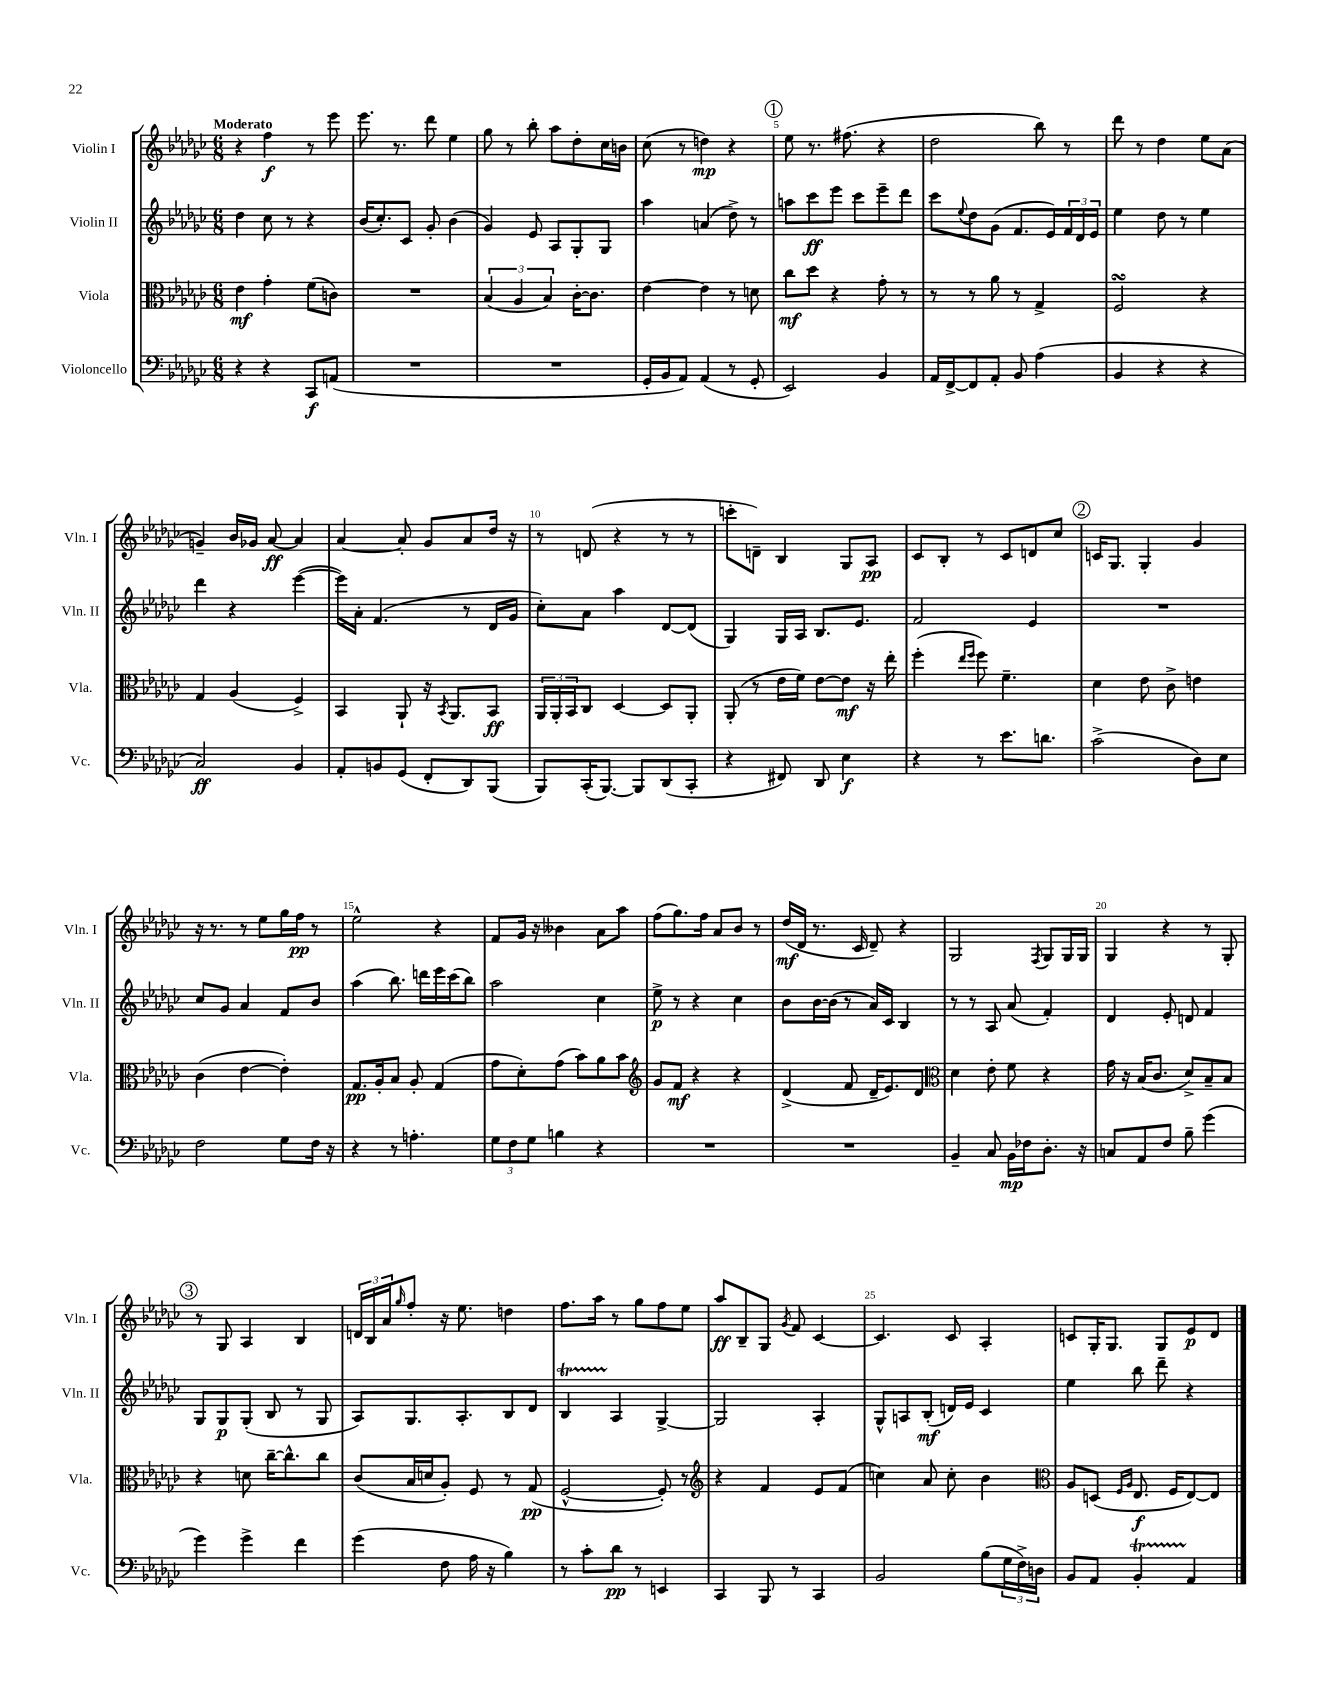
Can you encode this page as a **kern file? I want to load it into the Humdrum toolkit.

**kern	**kern	**kern	**kern
*staff4	*staff3	*staff2	*staff1
*clefF4	*clefC3	*clefG2	*clefG2
*k[b-e-a-d-g-c-]	*k[b-e-a-d-g-c-]	*k[b-e-a-d-g-c-]	*k[b-e-a-d-g-c-]
*M6/8	*M6/8	*M6/8	*M6/8
4r	4e-\	4dd-\	4r
4r	4g-'\	8cc-\	4ff\
.	.	8r	.
8CC-/L	(8f\L	4r	8r
(8AA/J	8c\J)	.	8eee-\
=	=	=	=
2.r	2.r	(16b-/LK	8.eee-\
.	.	8.cc-'/)	.
.	.	.	8.r
.	.	8c-/J	.
.	.	8g-'/	8ddd-\
.	.	(4b-\	4ee-\
=	=	=	=
2.r	(6B-/	4g-/)	8gg-\
.	.	.	8r
.	6A-/	.	.
.	.	8e-/	8bb-'\
.	6B-/)	.	.
.	.	8A-/L	8aa-\L
.	[16c-'\LK	8G-'/	8dd-'\
.	8.c-\]J	.	.
.	.	8G-/J	16cc-\L
.	.	.	16b\JJ
=	=	=	=
16GG-'/LL	[4e-\	4aa-\	(8cc-\
16BB-/J	.	.	.
8AA-/J)	.	.	8r
(4AA-/	4e-\]	(4a/	4dd\)
8r	8r	8dd-^\)	4r
8GG-'/	8d\	8r	.
=	=	=	=
2EE-/)	8cc-\L	8aa\L	8ee-\
.	8dd-\J	8ccc-\	8.r
.	4r	8eee-\J	.
.	.	.	(8.ff#\
.	.	8ccc-\L	.
4BB-/	8g-'\	8eee-~\	4r
.	8r	8ddd-\J	.
=	=	=	=
16AA-/LL	8r	8ccc-\L	2dd-\
[16FF^/J	.	.	.
.	.	8qqee-/	.
8FF/]	8r	8dd-\	.
8AA-'/J	8a-\	(8g-\J	.
8BB-/	8r	8.f/L	.
(4A-\	4G-^/	.	8bb-\)
.	.	16e-/L)	.
.	.	24f/	8r
.	.	24d-/	.
.	.	24e-/JJ	.
=	=	=	=
4BB-/	2F/	4ee-\	8ddd-\
.	.	.	8r
4r	.	8dd-\	4dd-\
.	.	8r	.
4r	4r	4ee-\	8ee-\L
.	.	.	(8a-\J
=	=	=	=
2C-/)	4G-/	4ddd-\	4g~/)
.	(4A-/	4r	16b-/LL
.	.	.	16g-/JJ
.	.	.	[8a-/
4BB-/	4F^/)	([4eee-\	4a-/]
=	=	=	=
8AA-'/L	4BB-/	16eee-\]LL)	[4a-/
.	.	16a-'\JJ	.
8BB/	.	(4.f/	.
(8GG-/J	8AA-`/	.	8a-'/]
8FF'/L	16r	.	8g-/L
.	8qBB-/	.	.
.	8.AA-/L	.	.
8DD-/)	.	8r	8a-/
(8BBB-/J	8BB-/J	16d-/LL	16dd-/Jk
.	.	16g-/JJ	16r
=	=	=	=
8BBB-/L)	24AA-/LL	8cc-'\L)	8r
.	24AA-'/	.	.
.	24BB-/J	.	.
(16CC-'/K	8C-/J	8a-\J	(8d/
[8.BBB-/J)	.	.	.
.	[4D-/	4aa-\	4r
8BBB-/]L	.	.	.
(8DD-/	8D-/]L	[8d-/L	8r
8CC-'/J	8AA-'/J	(8d-/]J	8r
=	=	=	=
4r	(8AA-'/	4G-/)	8ccc'\L
.	8r	.	8d~\J)
8FF#/)	16e-\LL	16G-/LL	4B-/
.	16f\JJ)	16A-/JJ	.
8DD-/	[8e-\L	8.B-/L	.
4E-\	8e-\]J	.	8G-/L
.	.	8.e-/J	.
.	16r	.	8A-/J
.	16ee-'\	.	.
=	=	=	=
4r	(4ff'\	2f/	8c-/L
.	.	.	8B-'/J
.	16qqee-/LL	.	.
.	16qqff/JJ	.	.
8r	8ff\)	.	8r
8.e-\L	4.f~\	.	8c-/L
.	.	4e-/	8d/
8.d\J	.	.	.
.	.	.	8cc-/J
=	=	=	=
(2c-^\	4d-\	2.r	16c/LK
.	.	.	8.G-/J
.	8e-\	.	4G-'/
.	8c-^\	.	.
8D-\L)	4e\	.	4g-/
8E-\J	.	.	.
=	=	=	=
2F\	(4c-\	8cc-/L	16r
.	.	.	8.r
.	.	8g-/J	.
.	[4e-\	4a-/	8r
.	.	.	8ee-\L
8G-\L	4e-'\])	8f/L	16gg-\L
.	.	.	16ff\JJ
16F\Jk	.	8b-/J	8r
16r	.	.	.
=	=	=	=
4r	8.G-/L	(4aa-\	2ee-^^\
.	16A-'/k	.	.
8r	8B-/J	8.bb-\)	.
4.A'\	8A-'/	.	.
.	.	16ddd\LL	.
.	(4G-/	16eee-\	4r
.	.	(16ccc-\J	.
.	.	8bb-\J)	.
=	=	=	=
12G-\L	8g-\L	2aa-\	8f/L
12F\	.	.	.
.	8d-'\)	.	16g-/Jk
12G-\J	.	.	.
.	.	.	16r
4B\	(8g-\J	.	4b--\
.	8b-\L)	.	.
4r	8a-\	4cc-\	8a-\L
.	8b-\J	.	8aa-\J
=	=	=	=
*	*clefG2	*	*
2.r	8g-/L	8ee-^\	(8ff\L
.	8f/J	8r	8.gg-\)
.	4r	4r	.
.	.	.	16ff\Jk
.	.	.	8a-/L
.	4r	4cc-\	8b-/J
.	.	.	8r
=	=	=	=
2.r	(4d-^/	8b-\L	(16dd-/LL
.	.	.	16d-/JJ
.	.	[16b-\L	8.r
.	.	(16b-\]JJ	.
.	8f/	8r	.
.	.	.	16c-/
.	16d-~/LK	16a-/LL)	8d-~/)
.	8.e-/)	16c-/JJ	.
.	.	4B-/	4r
.	8d-/J	.	.
=	=	=	=
*	*clefC3	*	*
4BB-~/	4d-\	8r	2G-/
.	.	8r	.
8C-/	8e-'\	8A-/	.
16BB-\LL	8f\	(8a-/	.
16F-\J	.	.	.
.	.	.	8qF/
8.D-'\J	4r	4f'/)	8G-/L
.	.	.	16G-/L
16r	.	.	16G-/JJ
=	=	=	=
8C/L	16g-\	4d-/	4G-/
.	16r	.	.
8AA-/	(16B-/LK	.	.
.	8.c-/J	.	.
8F/J	.	8e-'/	4r
8B-~\	8d-^/L)	8d/	.
(4g-\	8B-~/	4f/	8r
.	8B-/J	.	8G-'/
=	=	=	=
4g-\)	4r	8G-/L	8r
.	.	8G-/	8G-/
4g-^\	8d\	(8G-'/J	4A-/
.	[16cc-~\LK	8B-/	.
.	8.cc-^^\]	.	.
4f\	.	8r	4B-/
.	8cc-\J	8G-/	.
=	=	=	=
(4g-\	(8c-/L	8A-/L)	24d/LL
.	.	.	24B-/
.	.	.	24a-/J
.	.	.	16qqgg-/
.	16B-/L	8.G-/	8ff'/J
.	16d/J	.	.
8F\	8A-'/J)	.	16r
.	.	8.A-'/	8.ee-\
16A-\	8F/	.	.
16r	.	.	.
4B-\)	8r	8B-/	4dd\
.	(8G-/	8d-/J	.
=	=	=	=
8r	[2F^^/	4B-/	8.ff\L
8c-'\L	.	.	.
.	.	.	16aa-\Jk
8d-\J	.	4A-/	8r
8r	.	.	8gg-\L
4EE/	8F'/])	[4G-^/	8ff\
.	8r	.	8ee-\J
=	=	=	=
*	*clefG2	*	*
4CC-/	4r	2G-/]	8aa-/L
.	.	.	8B-~/
8BBB-/	4f/	.	8G-/J
.	.	.	8qg-/
8r	.	.	8f/
4CC-/	8e-/L	4A-'/	[4c-/
.	(8f/J	.	.
=	=	=	=
2BB-/	4cc\)	8G-^^/L	4.c-/]
.	.	8A/	.
.	8a-/	(8B-'/J	.
.	8cc'\	16d/LL)	8c-/
.	.	16e-/JJ	.
(8B-\L	4b-\	4c-/	4A-'/
24G-\L	.	.	.
24F^\)	.	.	.
24D\JJ	.	.	.
=	=	=	=
*	*clefC3	*	*
8BB-/L	8A-/L	4ee-\	8c/L
8AA-/J	(8D/J	.	16G-'/K
.	.	.	8.G-/J
.	16qqF/LL	.	.
.	16qqA-/JJ	.	.
4BB-'/	8.E-/	8bb-\	.
.	.	8ddd-~\	8G-/L
.	16F/LK	.	.
4AA-/	[8E-/)	4r	8e-/
.	8E-/]J	.	8d-/J
==	==	==	==
*-	*-	*-	*-
